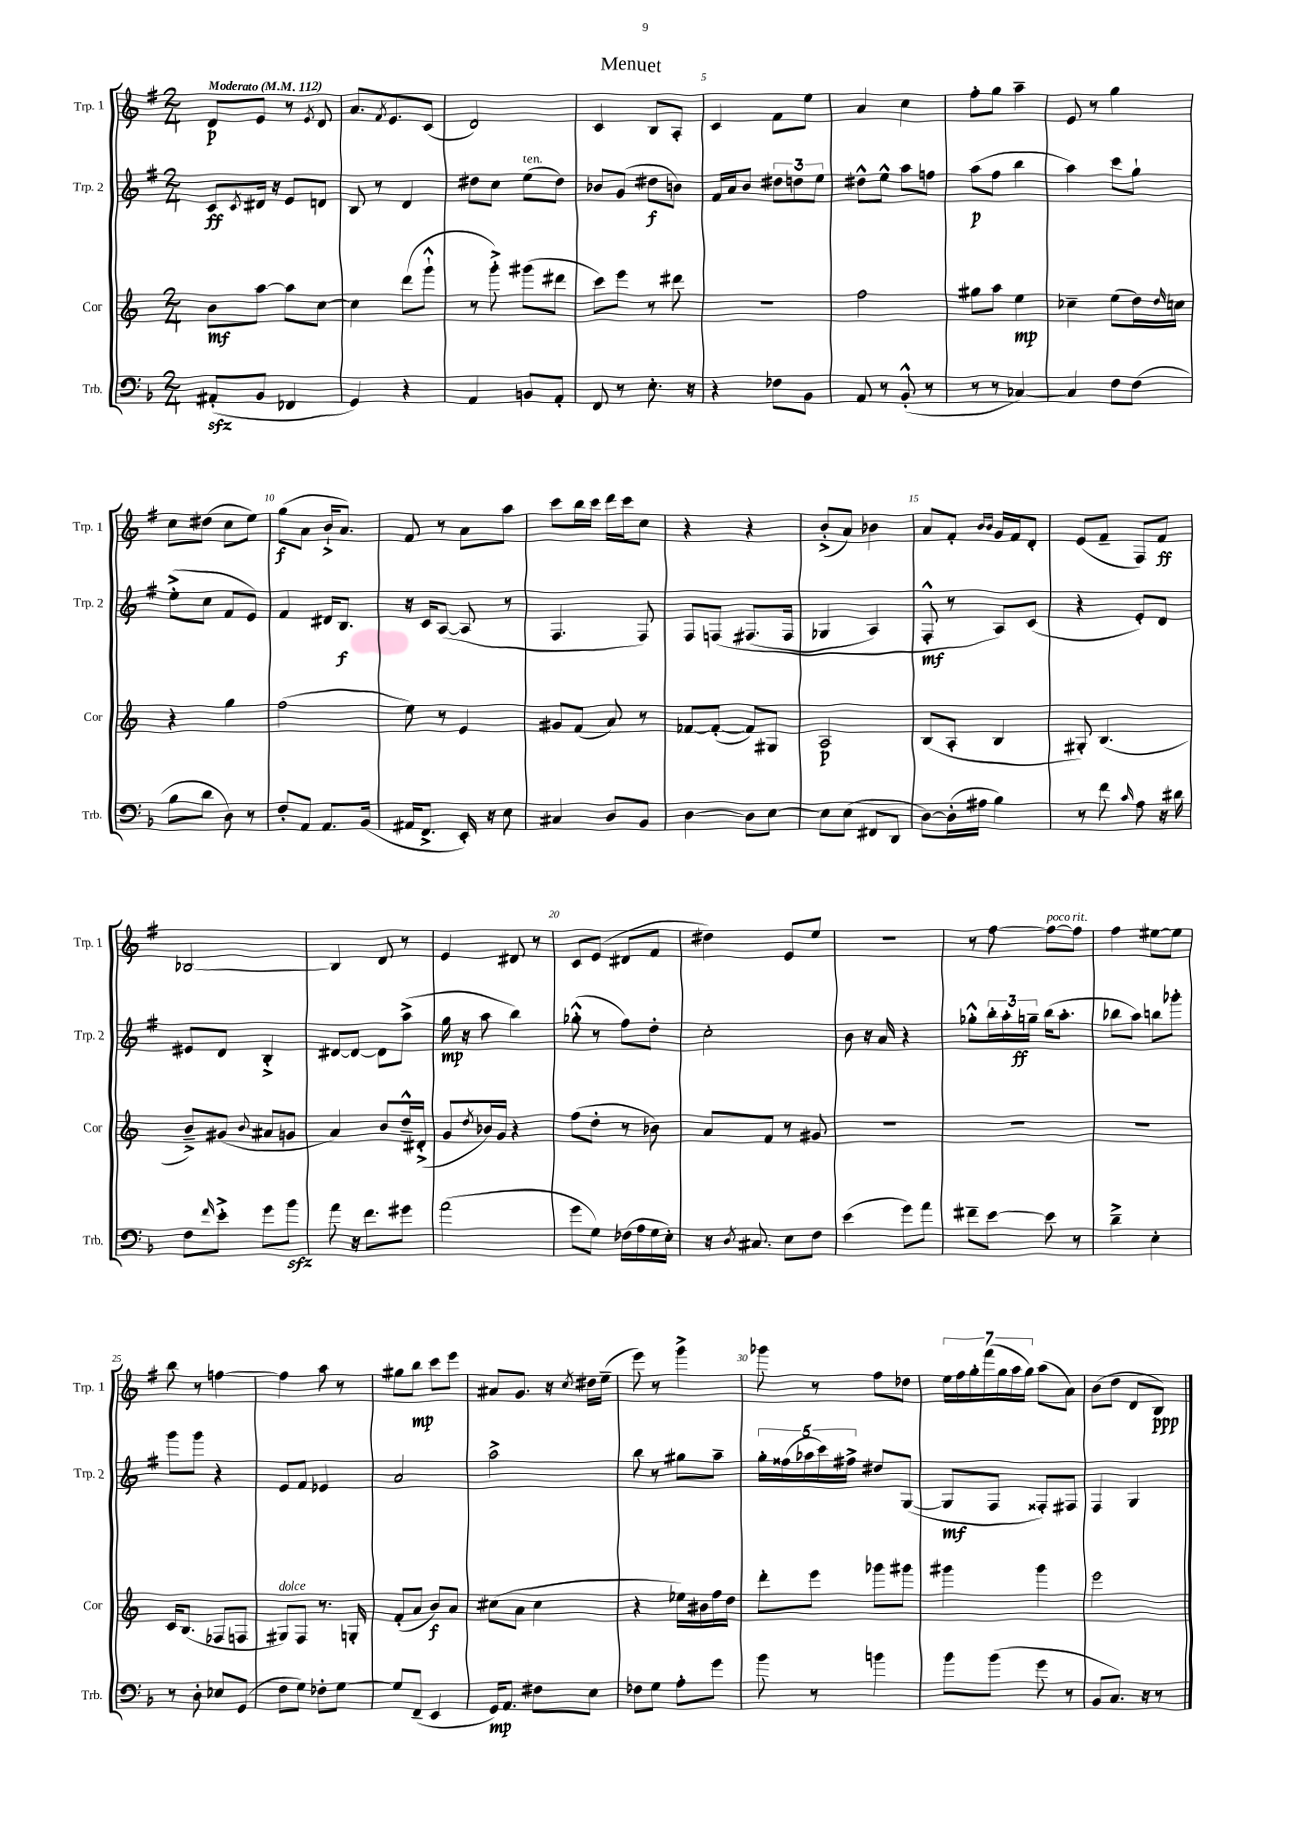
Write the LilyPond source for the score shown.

\header { title = "Menuet" }
<<
\new StaffGroup <<
\new Staff = "s0" \with { instrumentName = "Trp. 1" shortInstrumentName = "Trp. 1" } {
    \clef treble \key g \major \numericTimeSignature \time 2/4 \tempo "Moderato" 4 = 112
    d'8\p e'8 r8 \acciaccatura { e'8 } d'8 |
    a'8. \acciaccatura { fis'8 } e'8. c'8( |
    d'2) |
    c'4 b8 a8-. |
    c'4 fis'8 e''8 |
    a'4 c''4 |
    fis''8-. g''8 a''4-- |
    e'8 r8 g''4 |
    c''8 dis''8( c''8 e''8) |
    g''8\f( a'8 b'16-!-> a'8.) |
    fis'8 r8 a'8 a''8 |
    c'''8 b''16 c'''16 d'''16 c'''16 c''8 |
    r4 r4 |
    b'8-.->( a'8) bes'4 |
    a'8 fis'8-. \grace { b'16 b'16 } g'16 fis'16 d'8-. |
    e'8( fis'8-- fis8) fis'8\ff |
    bes2~ |
    bes4 d'8 r8 |
    e'4 dis'8 r8 |
    c'8 e'8( dis'8 fis'8 |
    dis''4) e'8 e''8 |
    R2 |
    r8 fis''8~ fis''8~^\markup { \italic "poco rit." } fis''8 |
    fis''4 eis''8~ eis''8 |
    b''8 r8 f''4~ |
    f''4 a''8 r8 |
    gis''8 b''8\mp c'''8 e'''8 |
    ais'8 g'8. r16 \acciaccatura { c''8 } dis''16 e''16--( |
    e'''8) r8 g'''4-> |
    ges'''8 r8 fis''8 des''8 |
    \tuplet 7/4 { e''16 fis''16 g''16-. fis'''16( g''16 a''16 g''16) } a''8( a'8) |
    b'8( d''8 d'8 b8\ppp) \bar "|." |
}
\new Staff = "s1" \with { instrumentName = "Trp. 2" shortInstrumentName = "Trp. 2" } {
    \clef treble \key g \major \numericTimeSignature \time 2/4
    c'8\ff \acciaccatura { c'8 } dis'16 r16 e'8 d'8 |
    b8 r8 d'4 |
    dis''8 c''8 e''8^\markup { \italic "ten." }( dis''8) |
    bes'8 g'8( dis''8\f b'8) |
    fis'16 a'16 b'8 \tuplet 3/2 { dis''8 d''8 e''8 } |
    dis''8-^ e''8-^ a''8 f''8 |
    a''8\p( fis''8 b''4 |
    a''4) c'''8 g''8-! |
    e''8-.->( c''8 fis'8 e'8) |
    fis'4 dis'16 b8.\f |
    r16 c'16 a8~( a8 r8 |
    fis4. fis8) |
    fis8 f8\( fis8.( fis16 |
    ges4 a4) |
    fis8-.-^\mf r8 a8\) c'8( |
    r4 e'8-.) d'8 |
    eis'8 d'8 b4-.-> |
    dis'8~ dis'8~ dis'8 a''8->( |
    g''16\mp r16 a''8 b''4) |
    ges''8-.-^( r8 fis''8) d''8-. |
    c''2-. |
    b'8 r16 a'16 r4 |
    ges''8-.-^ \tuplet 3/2 { b''16-. a''16-. g''16--\ff } b''16( a''8.-. |
    bes''8 a''8) b''8 ges'''8-. |
    g'''8 g'''8 r4 |
    e'8 fis'8 ees'4 |
    a'2 |
    a''2-> |
    b''8 r8 gis''8 a''8-- |
    \tuplet 5/4 { g''16-. fisis''16( aes''16 c'''16) fis''16-> } dis''8 g8~( |
    g8\mf fis8 fisis8-.) fis8 |
    fis4 g4 \bar "|." |
}
\new Staff = "s2" \with { instrumentName = "Cor" shortInstrumentName = "Cor" } {
    \clef treble \key c \major \numericTimeSignature \time 2/4
    b'8\mf a''8~ a''8 c''8~ |
    c''4 d'''8( g'''8-!-^ |
    r8 g'''8-.->) gis'''8( dis'''8 |
    c'''8) e'''8 r8 dis'''8 |
    R2 |
    f''2 |
    gis''8 a''8 e''4\mp |
    ces''4-- e''8( d''16) \grace { d''16 } c''16 |
    r4 g''4 |
    f''2( |
    e''8) r8 e'4 |
    gis'8 f'8( a'8) r8 |
    fes'8~ fes'8~-.( fes'8) gis8 |
    a2\p |
    b8( a8-. b4 |
    gis8-.) b4.( |
    b'8--->) gis'8( \appoggiatura { b'8 } ais'8 g'8 |
    a'4) b'8 d''16---^ dis'16-.->( |
    g'8 \acciaccatura { d''8 } bes'16) g'16 r4 |
    f''8( d''8-. r8 bes'8) |
    a'8 f'8 r8 gis'8 |
    R2 |
    R2 |
    R2 |
    c'16 b8.( fes8 f8 |
    gis8^\markup { \italic "dolce" }) f8 r8. g16-. |
    f'8-.( a'8 b'8\f) a'8 |
    cis''8( a'8 cis''4 |
    r4 ees''16) bis'16 f''16 d''16 |
    d'''8-. e'''8 ges'''8 gis'''8 |
    gis'''4 gis'''4 |
    e'''2 \bar "|." |
}
\new Staff = "s3" \with { instrumentName = "Trb." shortInstrumentName = "Trb." } {
    \clef bass \key f \major \numericTimeSignature \time 2/4
    ais,8-.\sfz( bes,8 fes,4 |
    g,4) r4 |
    a,4 b,8 a,8-. |
    f,8 r8 e8.-. r16 |
    r4 fes8 bes,8 |
    a,8 r8 bes,8-.-^( r8 |
    r8 r8 ces4~) |
    ces4 f8 f8( |
    bes8 d'8 d8) r8 |
    f8-. a,8 a,8. bes,16( |
    ais,16 f,8.-> e,16-.) r16 e8 |
    cis4 d8 bes,8 |
    d4~ d8 e8~ |
    e8 e8( fis,8 d,8 |
    d8~) d16-.( ais16 bes4) |
    r8 f'8 \grace { c'16 } a8 r16 dis'16 |
    f8 \grace { f'16 } e'8-.-> g'8 bes'8\sfz |
    a'8 r16 f'8. gis'8 |
    a'2( |
    g'8 g8) fes16( a16 g16 e16-.) |
    r16 \acciaccatura { d8 } cis8. e8 f8 |
    e'4( g'8) a'8 |
    fis'8-- e'8~ e'8 r8 |
    d'4---> e4-. |
    r8 d8-. ees8 g,8( |
    f8 g8) fes8-. g8~ |
    g8 f,8--( e,4 |
    g,16\mp) a,8. fis8 e8 |
    fes8 g8 a8-. g'8 |
    bes'8 r8 b'4 |
    bes'8 bes'8( g'8 r8 |
    bes,8 c8.) r16 r8 \bar "|." |
}
>>
>>
\layout { \context { \Score \override BarNumber.break-visibility = ##(#f #t #t) barNumberVisibility = #(every-nth-bar-number-visible 5) } }
